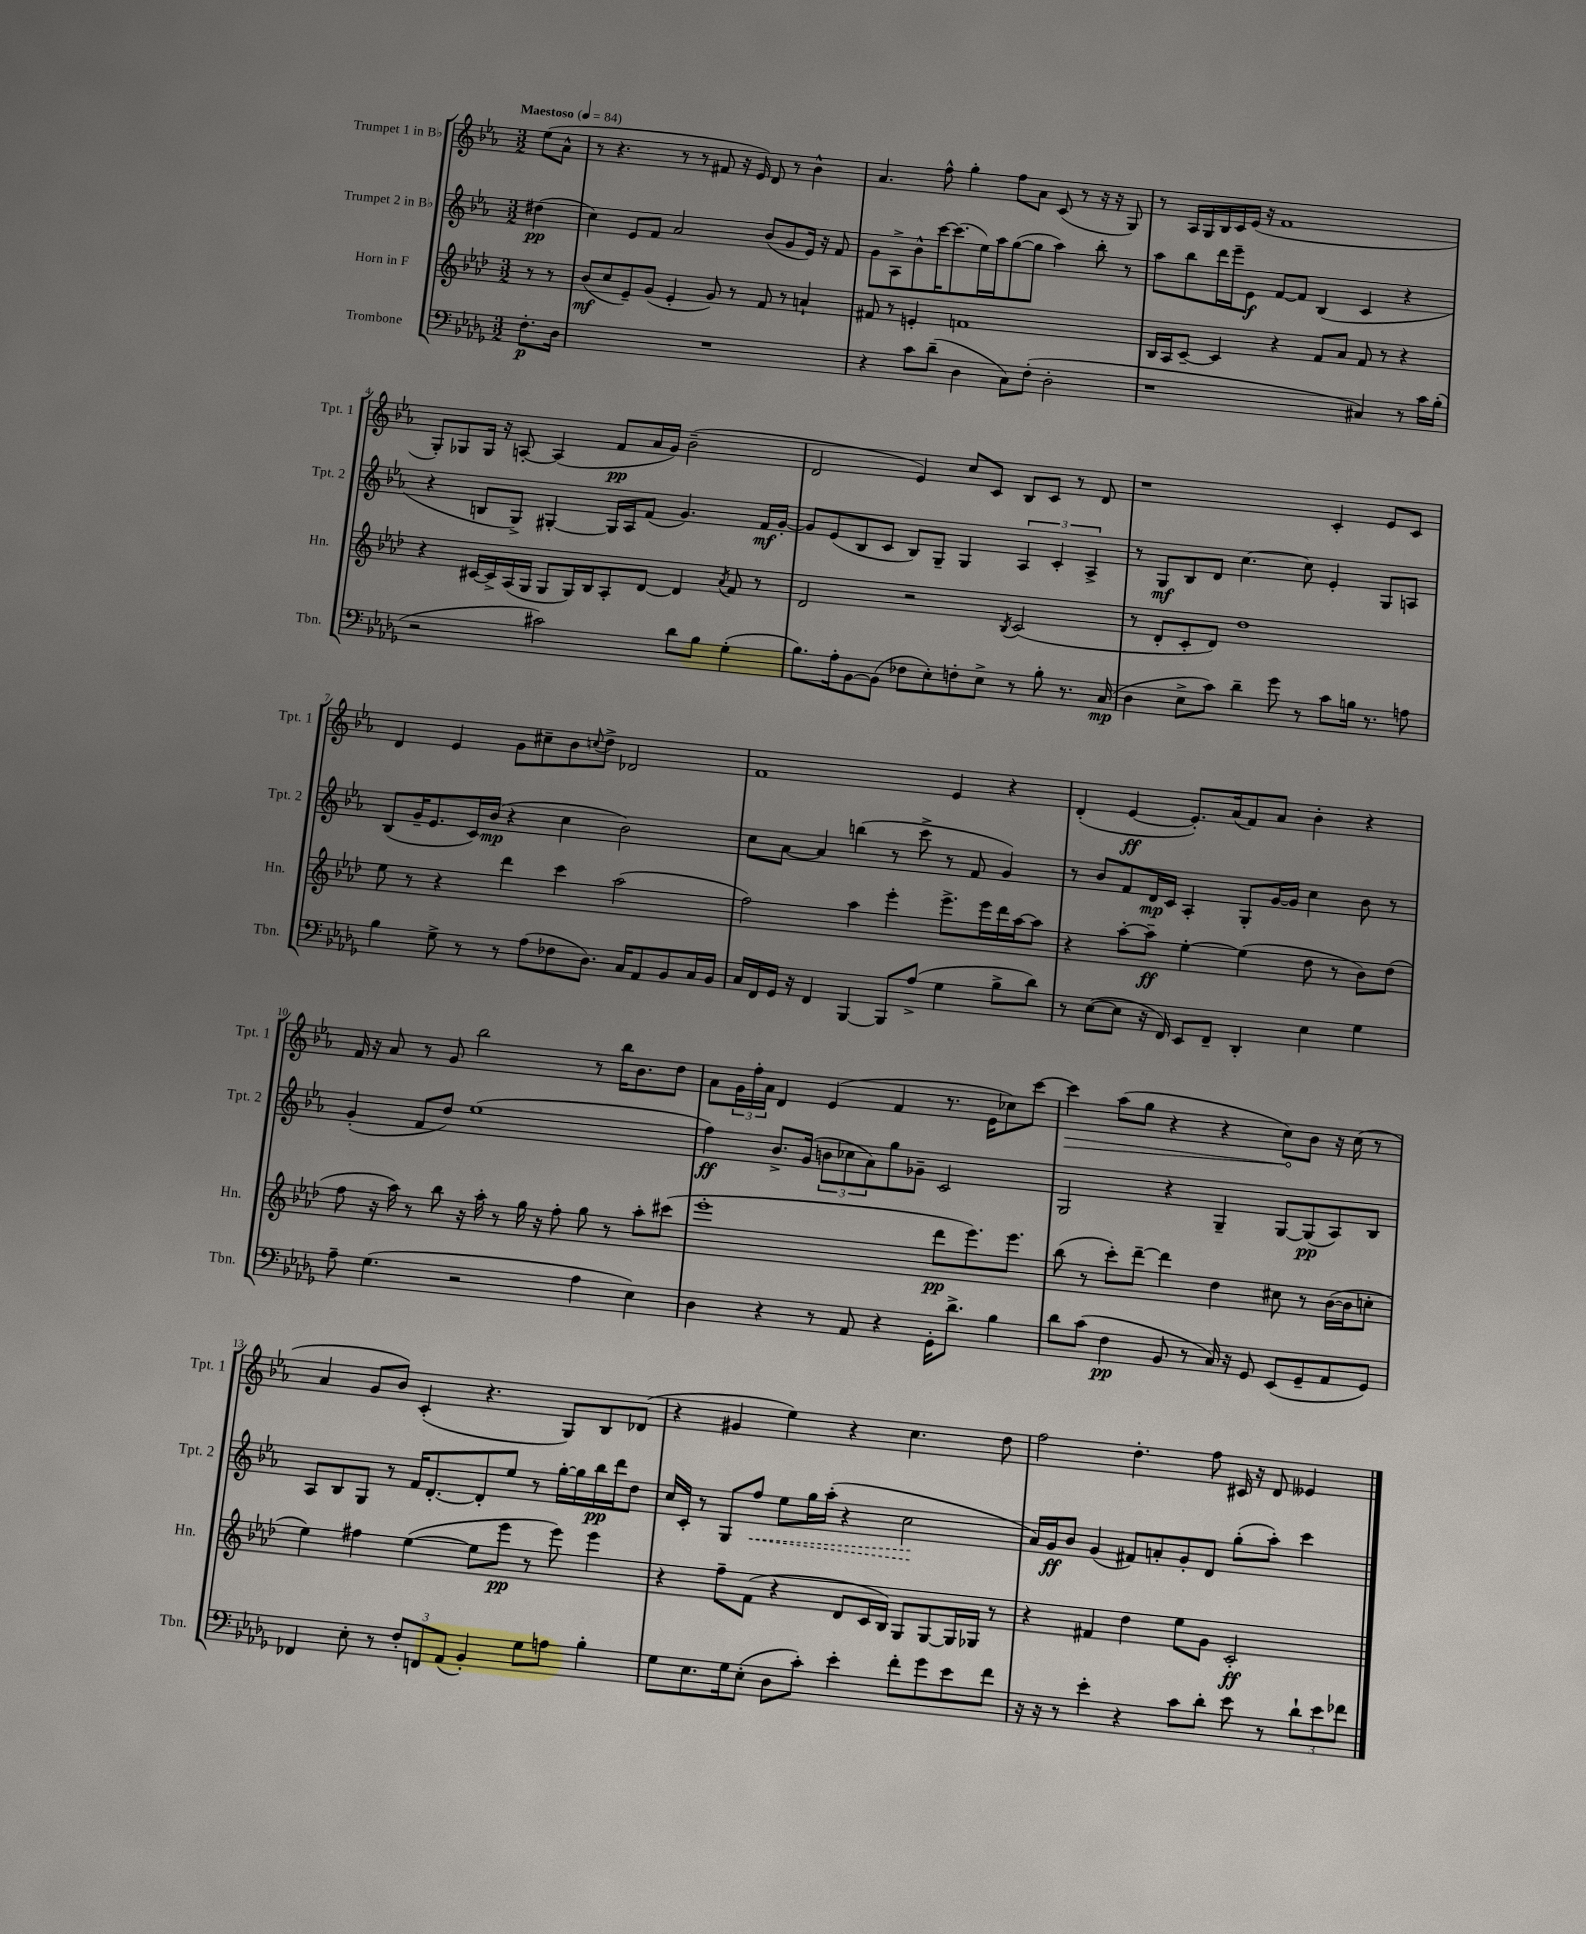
<<
\new StaffGroup <<
\new Staff = "s0" \with { instrumentName = "Trumpet 1 in Bb" shortInstrumentName = "Tpt. 1" } {
    \clef treble \key ees \major \numericTimeSignature \time 3/2 \partial 4 \tempo "Maestoso" 4 = 84
    ees''8( aes'8-^ |
    r8 r4. r8 r8 fis'8 r16 ees'16) d'8 r8 bes'4-^ |
    aes'4. f''8-^ g''4-. f''8 aes'8 c'8( r8 r16 r16 g8) |
    r8 aes16 g16 bes16 c'16 ees'16( r16 f'1 |
    g8-.) ges8 ges16 r16 a8~-. a4( f'8\pp aes'16 g'16) bes'2--( |
    d'2 ees'4) c''8 c'8 bes8 c'8 r8 d'8 |
    r1 c'4-. ees'8 c'8 |
    d'4 ees'4 g'8 cis''8-- bes'8 \appoggiatura { c''8 } d''8-> des'2 |
    f'1 ees'4 r4 |
    d'4-.( ees'4~\ff ees'8.-.) aes'16( f'8) aes'8 bes'4-. r4 |
    f'16 r16 aes'8 r8 g'8 bes''2 r8 bes''16 bes'8. d''8 |
    aes'8 \tuplet 3/2 { g'16 f''16-. aes'16 } d'4 ees'4( f'4 r8. ees'16 ces''8) c'''8~ |
    \once \override Hairpin.circled-tip = ##t c'''4\> aes''8( g''8 r4 r4 c''8\!) bes'8 r16 c''16( r8 |
    aes'4 g'8 bes'8) c'4-.( r4. g8) bes8 des'8( |
    r4 gis'4 ees''4) r4 c''4. d''8 |
    f''2 d''4.-. f''8 cis'16 r16 d'8 eeses'4 \bar "|." |
}
\new Staff = "s1" \with { instrumentName = "Trumpet 2 in Bb" shortInstrumentName = "Tpt. 2" } {
    \clef treble \key ees \major \numericTimeSignature \time 3/2 \partial 4
    dis''4\pp( |
    c''4) ees'8 f'8 aes'2 bes'8( g'8 ees'16) r16 f'8 |
    g'8 aes8-> bes'8-^ c'''16~ c'''8.( ees''16) aes''16 g''8~( g''8 aes''4) bes''8-. r8 |
    aes''8 bes''8 d'''16 ees'''16-- ees'8\f f'8~ f'8 bes4( c'4 r4 |
    r4 b8 g8->) gis4~-. gis16 aes16 f'8( g'4.) f'16\mf g'16~-. |
    g'8 ees'8( bes8 c'8 bes8) g8-- g4 \tuplet 3/2 { aes4 c'4-. aes4-> } |
    r8 g8\mf bes8 d'8 c''4.~ c''8 ees'4-. g8 a8 |
    bes8( g'16-- ees'8. c'16) bes'16\mp( r4 c''4 bes'2) |
    c''8 aes'8~ aes'4 b''4( r8 c'''8-> r8 f'8 g'4) |
    r8 bes'8 f'8 d'16\mp c'16 aes4-. g8-. g'16~ g'16 c''4 bes'8 r8 |
    g'4-.( f'8 d''8) ees''1( |
    f''4\ff) bes'8.-> g'16( \tuplet 3/2 { b'8 ces''8 aes'8) } g''8 ges'8-- c'2 |
    g2 r4 g4-- g8~ g8\pp( aes8) bes8 |
    aes8 bes8 g8 r8 f'16 d'8.~-. d'8-. ees''8 r8 g''16~-. g''16 bes''16\pp d'''16 d''8 |
    c''16 c'16-. r8 g8 \once \override Hairpin.style = #'dashed-line f''8\< ees''8 g''16 aes''16-.( r4 c''2\! |
    aes'16) g'16\ff bes'8 g'4( fis'8) a'8-. g'8-. d'8 g''8-.( aes''8-.) c'''4 \bar "|." |
}
\new Staff = "s2" \with { instrumentName = "Horn in F" shortInstrumentName = "Hn." } {
    \clef treble \key aes \major \numericTimeSignature \time 3/2 \partial 4
    r8 r8 |
    bes'8\mf( c''8 ees'8--) g'8( ees'4-. g'8) r8 f'8 r8 a'4-! |
    fis'8 r8 e'4-. f'1 |
    bes16 aes16 c'8~-- c'4 r4 f'8 aes'8 f'8 r8 r4 |
    r4 cis'16~ cis'16-> aes16( g16 g8 g16) bes16 aes8-. des'8~ des'4 \acciaccatura { aes'8 } f'8 r8 |
    des'2 r2 \acciaccatura { bes8 } c'2( |
    r8 des'8-. c'8-. des'8) des''1 |
    ees''8 r8 r4 des'''4 c'''4 aes''2( |
    f''2) aes''4 ees'''4-. ees'''8.-> ees'''16 des'''16 aes''16~ aes''8 |
    r4 aes''8~-. aes''8--\ff ees''4~-. ees''4( des''8 r8 bes'8) des''8( |
    f''8 r16 aes''16) r8 bes''8 r16 aes''16-. r8 g''16 r16 f''8-. g''8 r8 aes''8-. cis'''8( |
    ees'''1-. des'''8\pp ees'''8.) ees'''8. |
    bes''8( r8 c'''8-.) des'''8~-- des'''4 des''4 cis''8 r8 bes'16~( bes'16 c''8-. |
    ees''4) fis''4 ees''4~( ees''8 ees'''8\pp r8 ees'''8) ees'''4 |
    r4 f''8-- f'8( r4 des'8 c'16 bes16) g8 g8~ g16 ges16 r8 |
    r4 fis'4 des''4 ees''8 g'8 c'2-.\ff \bar "|." |
}
\new Staff = "s3" \with { instrumentName = "Trombone" shortInstrumentName = "Tbn." } {
    \clef bass \key des \major \numericTimeSignature \time 3/2 \partial 4
    f8.-.\p des16 |
    R1. |
    r4 c'8 des'8--( des4 c8) f8-.( des2-. |
    r1 cis4) r8 c'16 bes16-.( |
    r2 cis'2) des'8 bes8 ges4-.( |
    bes8.) aes16-. bes,8~ bes,8( fes8 ees8-.) f8-. ees8-> r8 bes8-. r8. c16\mp( |
    des4 ees8-> c'8) des'4-- ges'8 r8 c'8 b16 r8. a8 |
    bes4 ges8-> r8 r8 aes8( fes8 des8.) c16 aes,8 bes,8 c16 bes,16 |
    c16 f,16 ges,16 r16 f,4 bes,,4~ bes,,8 aes8->( ges4 bes8-> des'8) |
    r8 ees8~( ees8 r16 f,16) ees,8 f,8-- des,4-. ees4 ges4 |
    aes8-- ges4.( r2 aes4 ees4) |
    des4 r4 r8 aes,8 r4 ges,16-. des'8.-> bes4 |
    des'8 c'8( f4\pp bes,8 r8 c16) r16 ges,8 ees,8( ges,8-- aes,8 ges,8) |
    fes,4 ees8-. r8 \tuplet 3/2 { f8-. f,8 aes,8( } bes,4-.) ges8 a8 bes4-. |
    ges8 ees8. ges16 ees8-.( des8 c'8-.) ees'4-. f'8-. ges'8 ees'8 f'8 |
    r16 r16 r8 ees'4-. r4 c'8 des'8-. ees'8 r8 \tuplet 3/2 { des'8-! ees'8 fes'8 } \bar "|." |
}
>>
>>
